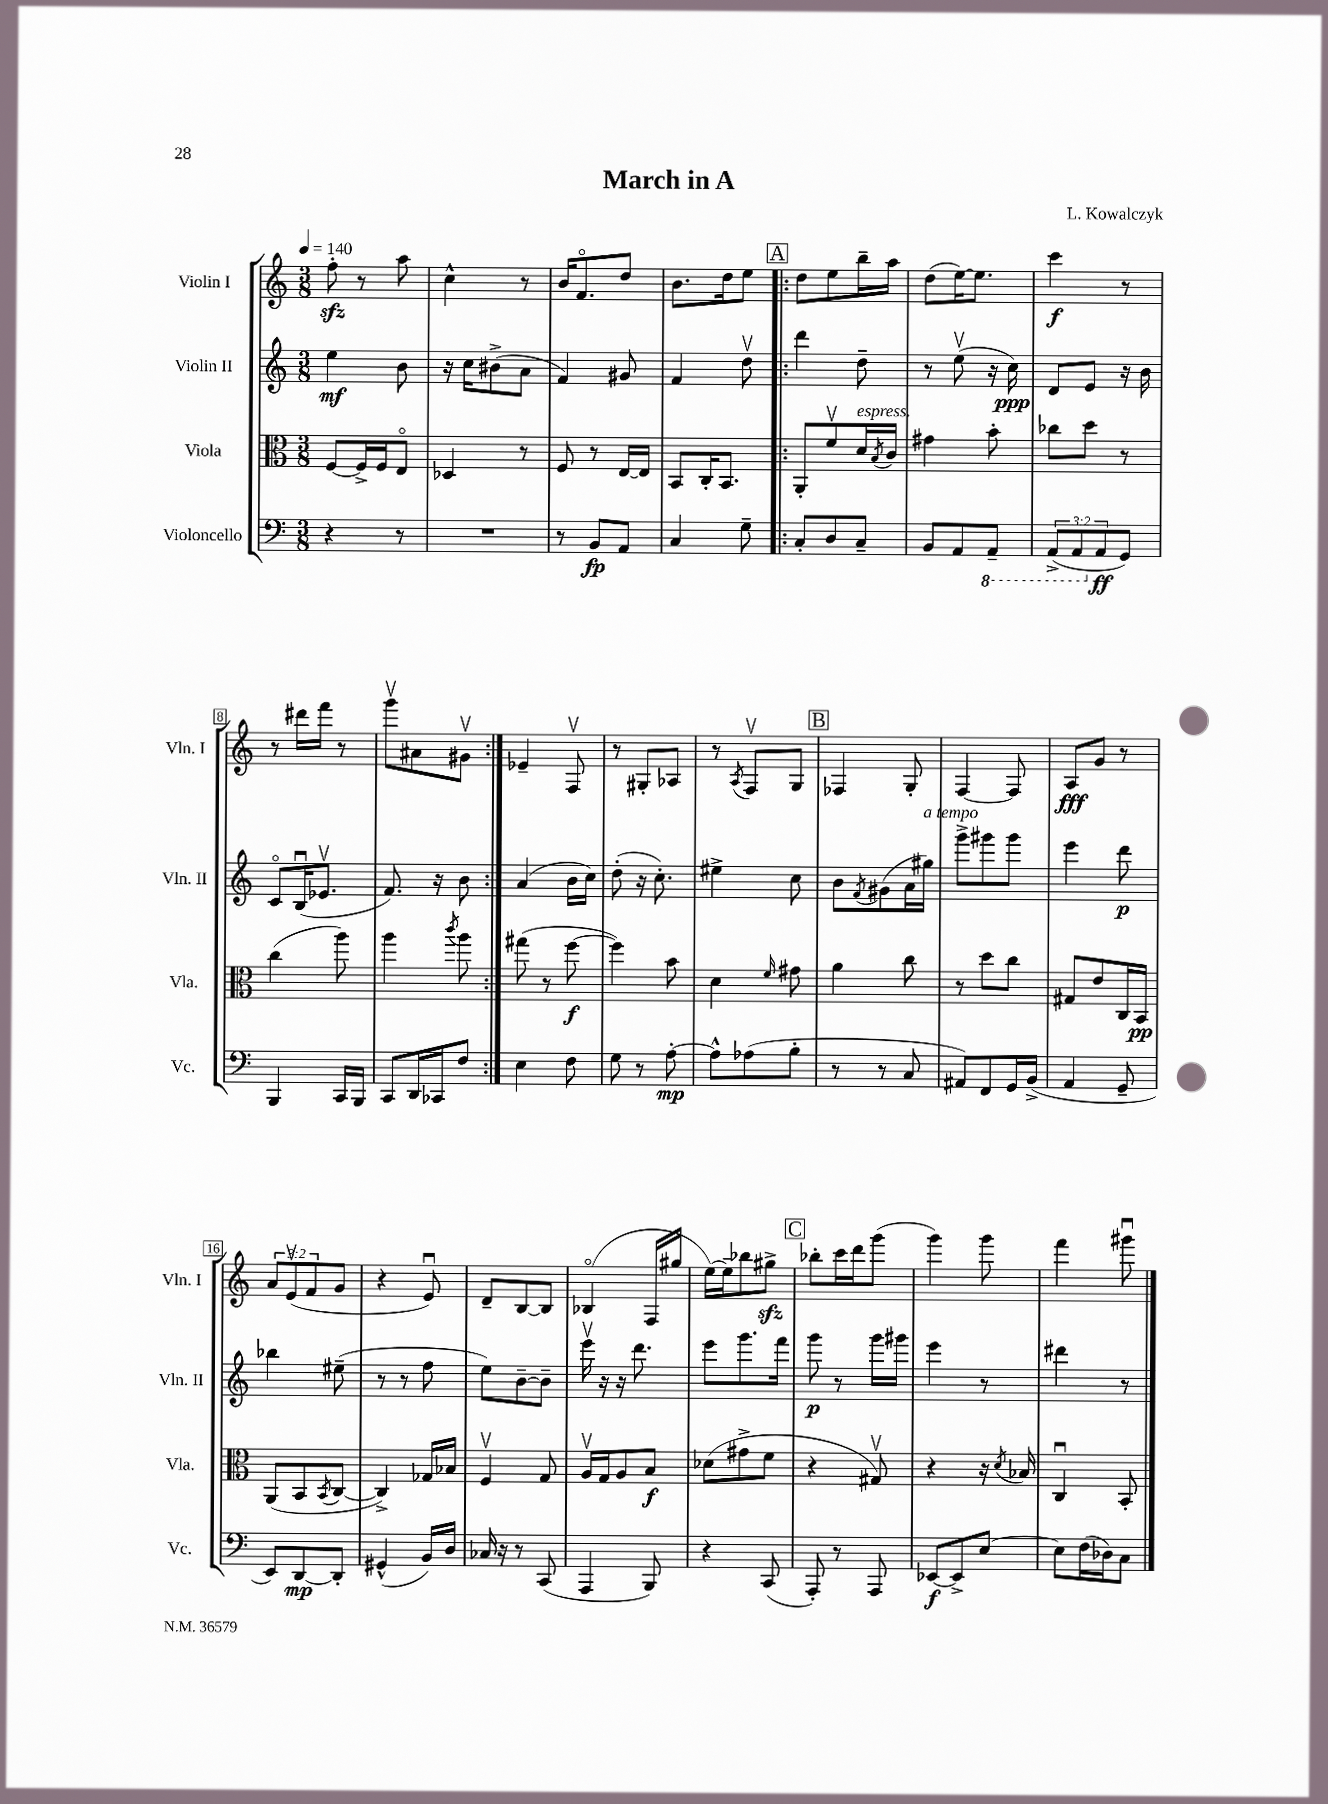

**kern	**kern	**kern	**kern
*staff4	*staff3	*staff2	*staff1
*clefF4	*clefC3	*clefG2	*clefG2
*k[]	*k[]	*k[]	*k[]
*M3/8	*M3/8	*M3/8	*M3/8
*MM140	*MM140	*MM140	*MM140
4r	[8F	4ee	8ff'
.	16F^]	.	8r
.	16F	.	.
8r	8Eo	8b	8aa
=	=	=	=
4.r	4D-	16r	4cc^^
.	.	16cc	.
.	.	(8b#^	.
.	8r	8a	8r
=	=	=	=
8r	8F	4f)	16b
.	.	.	8.fo
8BB	8r	.	.
8AA	[16E	8g#	8dd
.	16E]	.	.
=	=	=	=
4C	8BB	4f	8.b
.	16C'	.	.
.	8.BB	.	16dd
8G~	.	8ddv	8ee
=!|:	=!|:	=!|:	=!|:
8C'	8AA'	4ddd	8dd
8D	8fv	.	8ee
8C~	16d	8dd~	16bb~
.	8qB	.	.
.	16c	.	16aa
=	=	=	=
8BB	4g#	8r	(8dd
8AA	.	(8eev	[16ee)
.	.	.	8.ee]
8AAA~	8b'	16r	.
.	.	16cc)	.
=	=	=	=
(12AAA^	8cc-	8d	4ccc
12AAA	.	.	.
.	8dd	8e	.
12AA	.	.	.
8GG)	8r	16r	8r
.	.	16b	.
=	=	=	=
4BBB	(4cc	8co	8r
.	.	(16Bu	16ddd#
.	.	8.e-v	16fff
16CC	8aa)	.	8r
16BBB	.	.	.
=	=	=	=
8CC	4aa	8.f)	8gggv
16DD	.	.	8a#
16CC-	.	16r	.
.	8qccc	.	.
8F	8aa	8b	8g#v
=:|!	=:|!	=:|!	=:|!
4E	(8gg#	(4a	4e-~
.	8r	.	.
8F	[8ff	16b	8Fv
.	.	16cc)	.
=	=	=	=
8G	4ff])	(8dd'	8r
8r	.	16r	8G#'
.	.	8.cc')	.
[8A'	8b	.	8A-
=	=	=	=
8A^^]	4d	4ee#^	8r
.	.	.	8qA
(8A-	.	.	8Fv
.	16qqf	.	.
8B'	8g#	8cc	8G
=	=	=	=
8r	4a	8b	4F-
.	.	8qf	.
8r	.	(8g#	.
8C	8cc	16a	8G'
.	.	16gg#)	.
=	=	=	=
8AA#)	8r	8ggg^	[4F
8FF	8dd	8ggg#	.
16GG	8cc	8ggg#	8F]
(16BB^	.	.	.
=	=	=	=
4AA	8G#	4eee	8A
.	8e	.	8g
8GG~	16C	8ddd	8r
.	16BB	.	.
=	=	=	=
8EE)	(8AA	4bb-	12a
.	.	.	(12ev
[8DD	8BB	.	.
.	.	.	12f
.	8qBB	.	.
8DD']	[8C	(8ee#~	8g
=	=	=	=
(4GG#^^	4C^])	8r	4r
.	.	8r	.
16BB)	16G-	8ff	8eu)
16D	16B-	.	.
=	=	=	=
16C-	4Fv	8ee)	8d~
16r	.	.	.
8r	.	[8b~	[8B
(8CC	8G	8b~]	8B]
=	=	=	=
4AAA	16Av	16eeev	(4B-o
.	16G	16r	.
.	8A	16r	.
.	.	8.ddd	.
8BBB)	8B	.	16F
.	.	.	16gg#
=	=	=	=
4r	(8d-	8eee	[16ee)
.	.	.	16ee~]
.	8g#^	8.ggg	8bb-
(8CC	8f	.	8gg#^
.	.	16fff	.
=	=	=	=
8AAA')	4r	8ggg	8bb-'
8r	.	8r	16ccc
.	.	.	16ddd
8AAA	8G#v)	16ggg	(8ggg
.	.	16ggg#	.
=	=	=	=
[8EE-	4r	4eee	4ggg)
8EE-^]	.	.	.
[8E	16r	8r	8ggg
.	8qd	.	.
.	16B-	.	.
=	=	=	=
8E]	4Cu	4ddd#	4fff
(16F	.	.	.
16D-)	.	.	.
8C	8BB'	8r	8ggg#u
==	==	==	==
*-	*-	*-	*-
